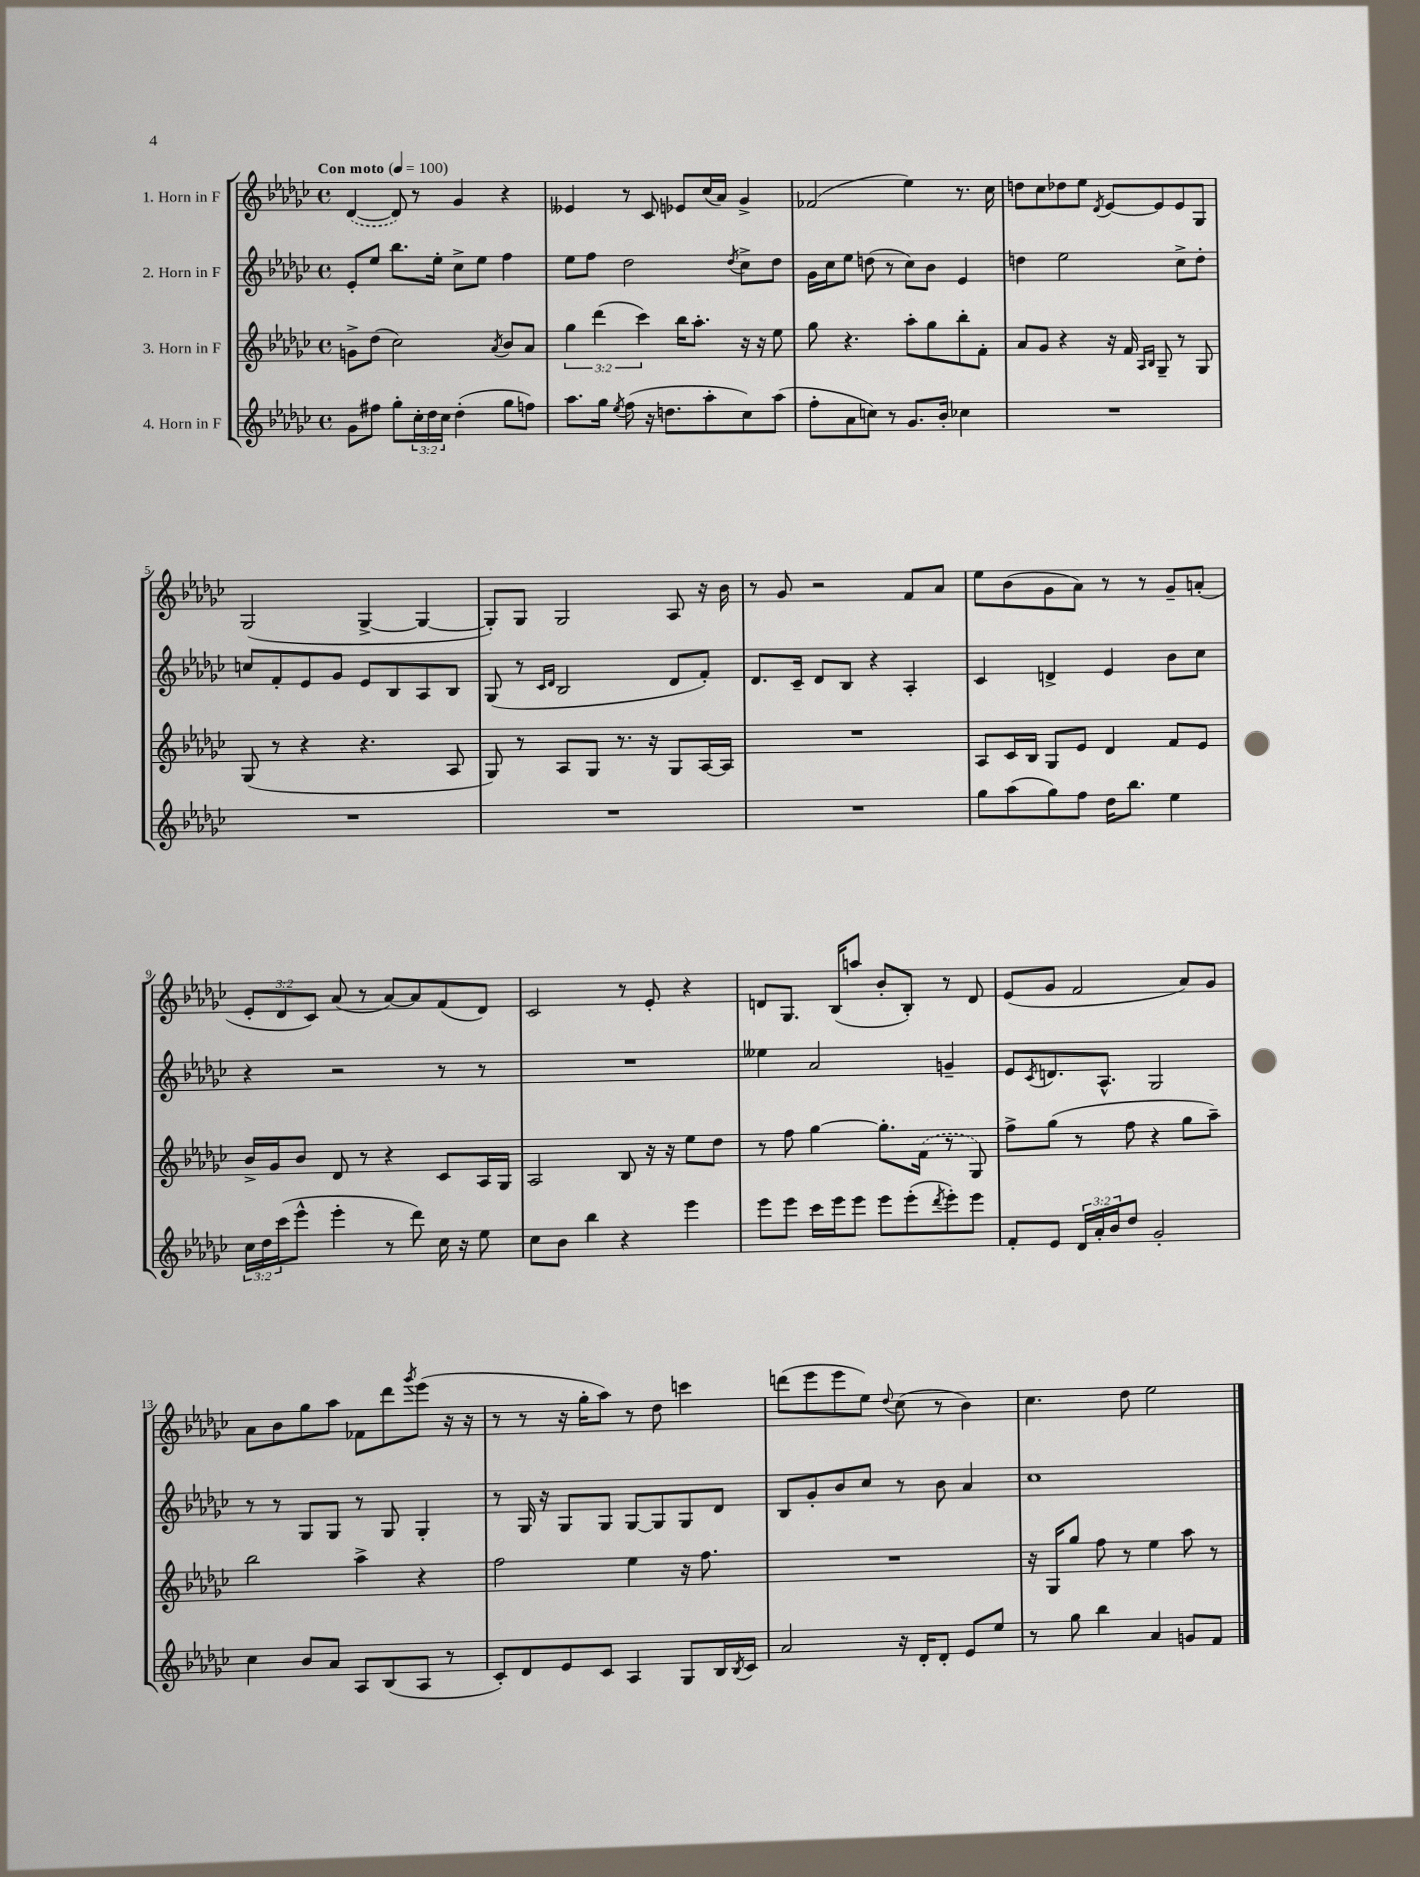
<<
\new StaffGroup <<
\new Staff = "s0" \with { instrumentName = "1. Horn in F" } {
    \clef treble \key ges \major \defaultTimeSignature \time 4/4 \override Staff.TupletNumber.text = #tuplet-number::calc-fraction-text \tempo "Con moto" 4 = 100
    \once \slurDashed des'4~( des'8) r8 ges'4 r4 |
    eeses'4 r8 ces'8 ees'8 ces''16( aes'16) ges'4-> |
    fes'2( ees''4) r8. ces''16 |
    d''8 ces''8 des''8 ees''8 \acciaccatura { des'8 } ees'8~ ees'8 ees'8 ges8 |
    ges2( ges4~-> ges4~ |
    ges8-.) ges8 ges2 aes8 r16 bes'16 |
    r8 ges'8 r2 f'8 aes'8 |
    ees''8 bes'8( ges'8 aes'8) r8 r8 ges'8-- a'8-.( |
    \tuplet 3/2 { ees'8-. des'8 ces'8) } aes'8( r8 aes'8~) aes'8 f'8( des'8) |
    ces'2 r8 ees'8-. r4 |
    d'8 ges8. bes16( a''8 bes'8-. bes8-.) r8 d'8 |
    ees'8( ges'8 f'2 aes'8) ges'8 |
    aes'8 bes'8 ges''8 aes''8 fes'8 des'''8 \acciaccatura { ges'''8 } ees'''8( r16 r16 |
    r8 r8 r16 ges''16-. aes''8) r8 des''8 c'''4 |
    d'''8( ees'''8 ees'''8 ees''8) \appoggiatura { des''8 } ces''8( r8 bes'4) |
    ces''4. des''8 ees''2 \bar "|." |
}
\new Staff = "s1" \with { instrumentName = "2. Horn in F" } {
    \clef treble \key ges \major \defaultTimeSignature \time 4/4
    ees'8-. ees''8 bes''8. ees''16-. ces''8-> ees''8 f''4 |
    ees''8 f''8 des''2 \acciaccatura { des''8 } ces''8-> des''8 |
    ges'16 ces''16 ees''8 d''8( r8 ces''8) bes'8 ees'4 |
    d''4 ees''2 ces''8-> d''8-. |
    c''8 f'8-. ees'8 ges'8 ees'8 bes8 aes8 bes8 |
    ges8( r8 \grace { ces'16 des'16 } bes2 des'8 f'8-.) |
    des'8. ces'16-- des'8 bes8 r4 aes4-. |
    ces'4 d'4-> ees'4 bes'8 ces''8 |
    r4 r2 r8 r8 |
    R1 |
    eeses''4 aes'2 g'4-- |
    ees'8 \acciaccatura { ces'8 } d'8. aes8.-^ ges2 |
    r8 r8 ges8 ges8 r8 ges8 ges4-. |
    r8 ges16 r16 ges8 ges8 ges8~ ges8 ges8 des'8 |
    bes8 ges'8-. bes'8 ces''8 r8 bes'8 aes'4 |
    ces''1 \bar "|." |
}
\new Staff = "s2" \with { instrumentName = "3. Horn in F" } {
    \clef treble \key ges \major \defaultTimeSignature \time 4/4 \override Staff.TupletNumber.text = #tuplet-number::calc-fraction-text
    g'8-> des''8( ces''2) \acciaccatura { aes'8 } bes'8 aes'8 |
    \tuplet 3/2 { ges''4 des'''4( ces'''4) } bes''16 aes''8.-. r16 r16 ees''8 |
    ges''8 r4. aes''8-. ges''8 bes''8-. f'8-. |
    aes'8 ges'8 r4 r16 f'16 \grace { aes16 bes16 } ges8-- r8 ges8 |
    ges8( r8 r4 r4. aes8 |
    ges8) r8 aes8 ges8 r8. r16 ges8 aes16~ aes16 |
    R1 |
    aes8 ces'16 bes16 ges8 ees'8 des'4 f'8 ees'8 |
    bes'16-> ges'16 bes'8 des'8 r8 r4 ces'8 aes16 ges16 |
    aes2 bes8 r16 r16 ees''8 des''8 |
    r8 f''8 ges''4~ ges''8.-. \once \slurDashed f'16( r8 ges8) |
    f''8-> ges''8( r8 f''8 r4 ges''8 aes''8--) |
    bes''2 aes''4-> r4 |
    f''2 ees''4 r16 f''8. |
    R1 |
    r16 ges16 ges''8 f''8 r8 ees''4 aes''8 r8 \bar "|." |
}
\new Staff = "s3" \with { instrumentName = "4. Horn in F" } {
    \clef treble \key ges \major \defaultTimeSignature \time 4/4 \override Staff.TupletNumber.text = #tuplet-number::calc-fraction-text
    ges'8 fis''8 ges''8-. \tuplet 3/2 { ces''16-. des''16 ces''16 } des''4-.( ges''8 f''8) |
    aes''8. ges''16 \acciaccatura { ees''8 } f''8( r16 d''8. aes''8-. ces''8) aes''8( |
    f''8-. aes'8 c''8) r8 ges'8. bes'16-. ces''4 |
    R1 |
    R1 |
    R1 |
    R1 |
    ges''8 aes''8( ges''8) f''8 des''16 bes''8. ees''4 |
    \tuplet 3/2 { ces''16 des''16 ces'''16( } ees'''8-^ ees'''4-. r8 des'''8) ces''16 r16 ees''8 |
    ces''8 bes'8 bes''4 r4 ees'''4 |
    ees'''8 ees'''8 ces'''16 ees'''16 ees'''8 ees'''8 ees'''8-.( \acciaccatura { des'''8 } ees'''8-.) ees'''8 |
    f'8-. ees'8 \tuplet 3/2 { des'16 aes'16-. bes'16 } des''8 ges'2-. |
    ces''4 bes'8 aes'8 aes8 bes8( aes8 r8 |
    ces'8-.) des'8 ees'8 ces'8 aes4 ges8 bes16 \acciaccatura { bes8 } ces'16 |
    aes'2 r16 des'16-. des'8-. ees'8 ees''8 |
    r8 ges''8 bes''4 aes'4 g'8 f'8 \bar "|." |
}
>>
>>
